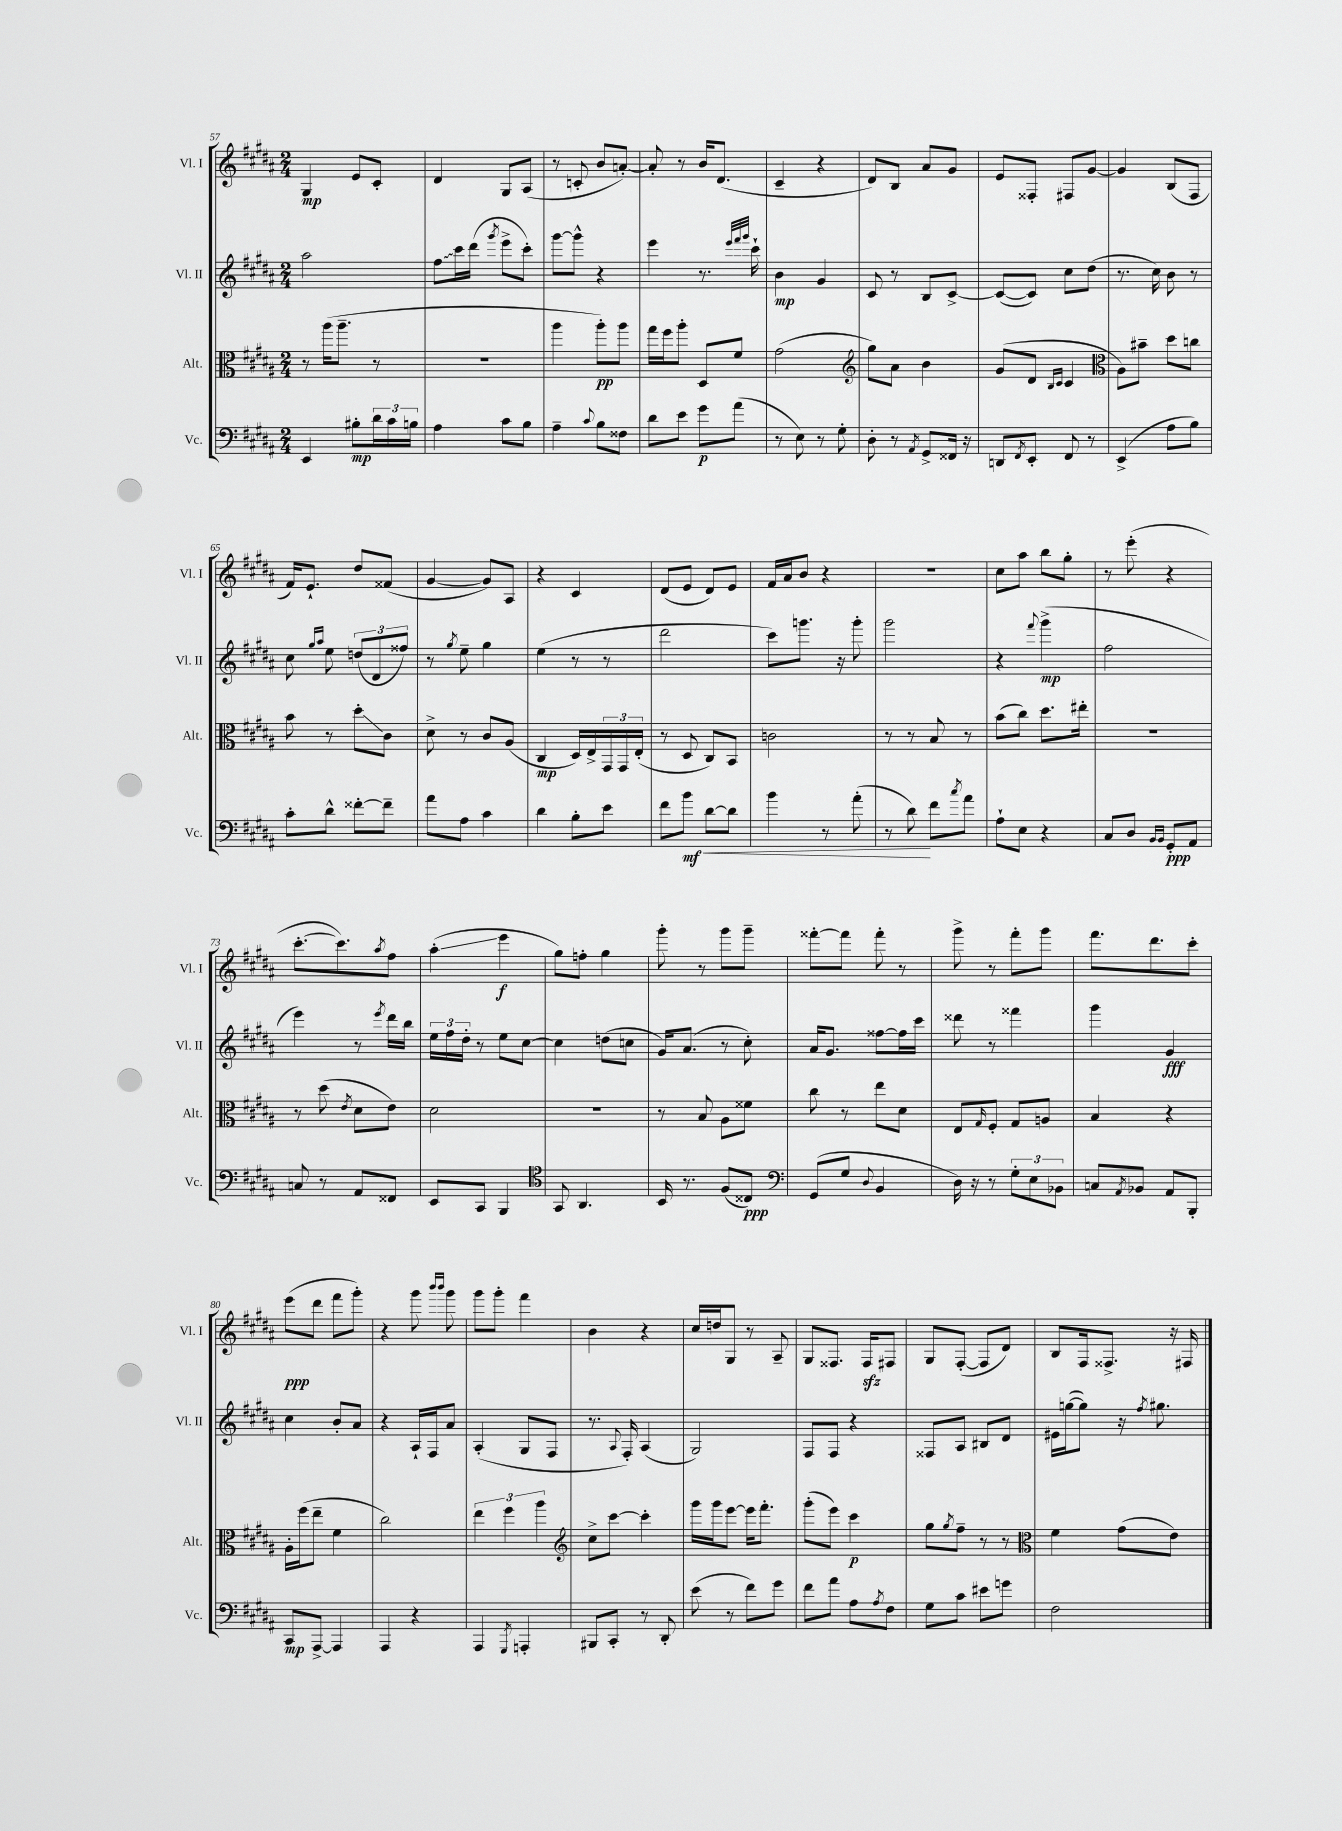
<<
\new StaffGroup <<
\new Staff = "s0" \with { instrumentName = "Vl. I" shortInstrumentName = "Vl. I" } {
    \clef treble \key b \major \numericTimeSignature \time 2/4
    gis4\mp e'8 cis'8-. |
    dis'4 gis8 ais8( |
    r8 c'8-. b'8 a'8~-.) |
    a'8-. r8 b'16 dis'8.( |
    cis'4-- r4 |
    dis'8) b8 ais'8 gis'8 |
    e'8 fisis8-. fis8 gis'8~ |
    gis'4 b8( fis8 |
    fis'16) e'8.-! dis''8 fisis'8( |
    gis'4~ gis'8) ais8 |
    r4 cis'4 |
    dis'8( e'8 dis'8) e'8 |
    fis'16 ais'16 b'8 r4 |
    R2 |
    cis''8 ais''8 b''8 gis''8-. |
    r8 e'''8-.( r4 |
    cis'''8.~-. cis'''8.) \acciaccatura { ais''8 } fis''8 |
    ais''4-.\glissando( e'''4\f |
    gis''8) f''8-. gis''4 |
    gis'''8-. r8 gis'''8 gis'''8-- |
    fisis'''8~-. fisis'''8 fisis'''8-. r8 |
    gis'''8-> r8 fis'''8-. gis'''8 |
    fis'''8. dis'''8. cis'''8-. |
    e'''8\ppp( dis'''8 fis'''8 gis'''8-.) |
    r4 gis'''8 \grace { b'''16 b'''16 } gis'''8 |
    gis'''8 gis'''8-. fis'''4 |
    b'4 r4 |
    cis''16 d''16 gis8 r8 ais8-- |
    gis8 fisis8. fisis16\sfz fis8 |
    gis8 fis8~-.( fis8 dis'8) |
    b8 fis16 fisis8.-> r16 fis16 \bar "|." |
}
\new Staff = "s1" \with { instrumentName = "Vl. II" shortInstrumentName = "Vl. II" } {
    \clef treble \key b \major \numericTimeSignature \time 2/4
    ais''2 |
    \once \override Glissando.style = #'zigzag fis''8\glissando cis'''16 dis'''16( \acciaccatura { gis'''8 } e'''8-> cis'''8-.) |
    gis'''8~ gis'''8-^ r4 |
    e'''4 r8. \grace { e'''32 fis'''32 gis'''32 } cis'''16-! |
    b'4\mp gis'4 |
    cis'8 r8 b8 cis'8~-> |
    cis'8~( cis'8) cis''8 dis''8( |
    r8. cis''16) b'8 r8 |
    cis''8 \grace { gis''16 ais''16 } e''8 \tuplet 3/2 { d''8( dis'8 fisis''8) } |
    r8 \acciaccatura { gis''8 } e''8-- gis''4 |
    e''4( r8 r8 |
    dis'''2 |
    cis'''8) g'''8. r16 g'''8-. |
    gis'''2 |
    r4 \appoggiatura { fis'''8 } gis'''4->\mp( |
    fis''2 |
    e'''4) r8 \acciaccatura { e'''8 } dis'''16 b''16 |
    \tuplet 3/2 { e''16 fis''16 dis''16-. } r8 e''8 cis''8~ |
    cis''4 d''8( c''8 |
    gis'16) ais'8.( r8 cis''8-.) |
    ais'16 gis'8. fisis''8~ fisis''16 cis'''16 |
    disis'''8 r8 fisis'''4 |
    gis'''4 gis'4\fff |
    cis''4 b'8-. ais'8 |
    r4 ais16-! fis16 ais'8 |
    ais4-.( gis8 fis8 |
    r8. \appoggiatura { ais8 } fis16-.) ais4( |
    gis2) |
    fis8 fis8 r4 |
    fisis8 ais8 bis8 dis'8 |
    eis'16 g''16~( g''8) r16 \acciaccatura { fis''8 } gis''8. \bar "|." |
}
\new Staff = "s2" \with { instrumentName = "Alt." shortInstrumentName = "Alt." } {
    \clef alto \key b \major \numericTimeSignature \time 2/4
    r8 ais''16( ais''8.-- r8 |
    r2 |
    ais''4 ais''8-.\pp) ais''8 |
    gis''16 fis''16 ais''8-. dis8 fis'8 |
    gis'2( |
    \clef treble gis''8) ais'8 b'4 |
    gis'8( dis'8 \grace { b16 cis'16 } cis'4 |
    \clef alto ais8) bis'8-- dis''8 c''8 |
    b'8 r8 dis''8-.\glissando cis'8 |
    dis'8-> r8 cis'8 ais8( |
    cis4\mp dis16) e16-> \tuplet 3/2 { gis,16 gis,16 e16-.( } |
    r8 dis8 cis8) b,8 |
    c'2 |
    r8 r8 b8 r8 |
    b'8( cis''8) dis''8. eis''16-. |
    R2 |
    r8 dis''8( \acciaccatura { e'8 } dis'8 e'8) |
    dis'2 |
    r2 |
    r8 b8 ais8 fisis'8 |
    cis''8 r8 e''8 dis'8 |
    e8 \grace { gis16 } fis8-. gis8 a8 |
    b4 r4 |
    ais16-. fis''16( e''8-- fis'4 |
    cis''2) |
    \tuplet 3/2 { e''4 fis''4 ais''4 } |
    \clef treble cis''8-> cis'''8~ cis'''4-. |
    gis'''16 gis'''16 e'''8~ e'''16 fis'''8.-. |
    gis'''8-.( e'''8) cis'''4\p |
    gis''8 \acciaccatura { gis''8 } fis''8-- r8 r8 |
    \clef alto fis'4 gis'8( e'8) \bar "|." |
}
\new Staff = "s3" \with { instrumentName = "Vc." shortInstrumentName = "Vc." } {
    \clef bass \key b \major \numericTimeSignature \time 2/4
    e,4 bis8-.\mp \tuplet 3/2 { dis'16 cis'16 b16 } |
    ais4 cis'8 b8 |
    ais4-- \appoggiatura { cis'8 } b8 fisis8 |
    dis'8 e'8 gis'8\p ais'8( |
    r8 e8) r8 gis8-. |
    dis8-. r8 \acciaccatura { ais,8 } gis,8-> fisis,16 r16 |
    d,8 \acciaccatura { fis,8 } e,8-. fis,8 r8 |
    e,4->( ais8 b8) |
    cis'8-. dis'8-^ fisis'8~-. fisis'8-- |
    ais'8 ais8 cis'4 |
    dis'4 b8-. e'8 |
    fis'8 b'8\mf\< dis'8~ dis'8 |
    b'4 r8 ais'8-.( |
    r8 dis'8\!) fis'8 \acciaccatura { cis''8 } ais'8 |
    ais8-! e8 r4 |
    cis8 dis8 \grace { b,16 b,16 } gis,8-.\ppp ais,8 |
    c8 r8 ais,8 fisis,8 |
    e,8 cis,8 b,,4 |
    \clef tenor gis,8 ais,4. |
    b,16 r8. fis8( cisis8\ppp) |
    \clef bass gis,8( gis8 \appoggiatura { dis8 } b,4 |
    dis16) r16 r8 \tuplet 3/2 { gis8-. e8 bes,8 } |
    c8 \acciaccatura { ais,8 } bes,8 ais,8 b,,8-. |
    cis,8\mp ais,,8~-> ais,,4 |
    ais,,4 r4 |
    ais,,4 \acciaccatura { gis,,8 } a,,4-. |
    bis,,8 cis,8-. r8 dis,8-. |
    e'8( r8 fis'8) gis'8 |
    fis'8 ais'8 ais8 \acciaccatura { ais8 } fis8 |
    gis8 cis'8 eis'8 g'8 |
    fis2 \bar "|." |
}
>>
>>
\layout { \context { \Score currentBarNumber = #57 } }
